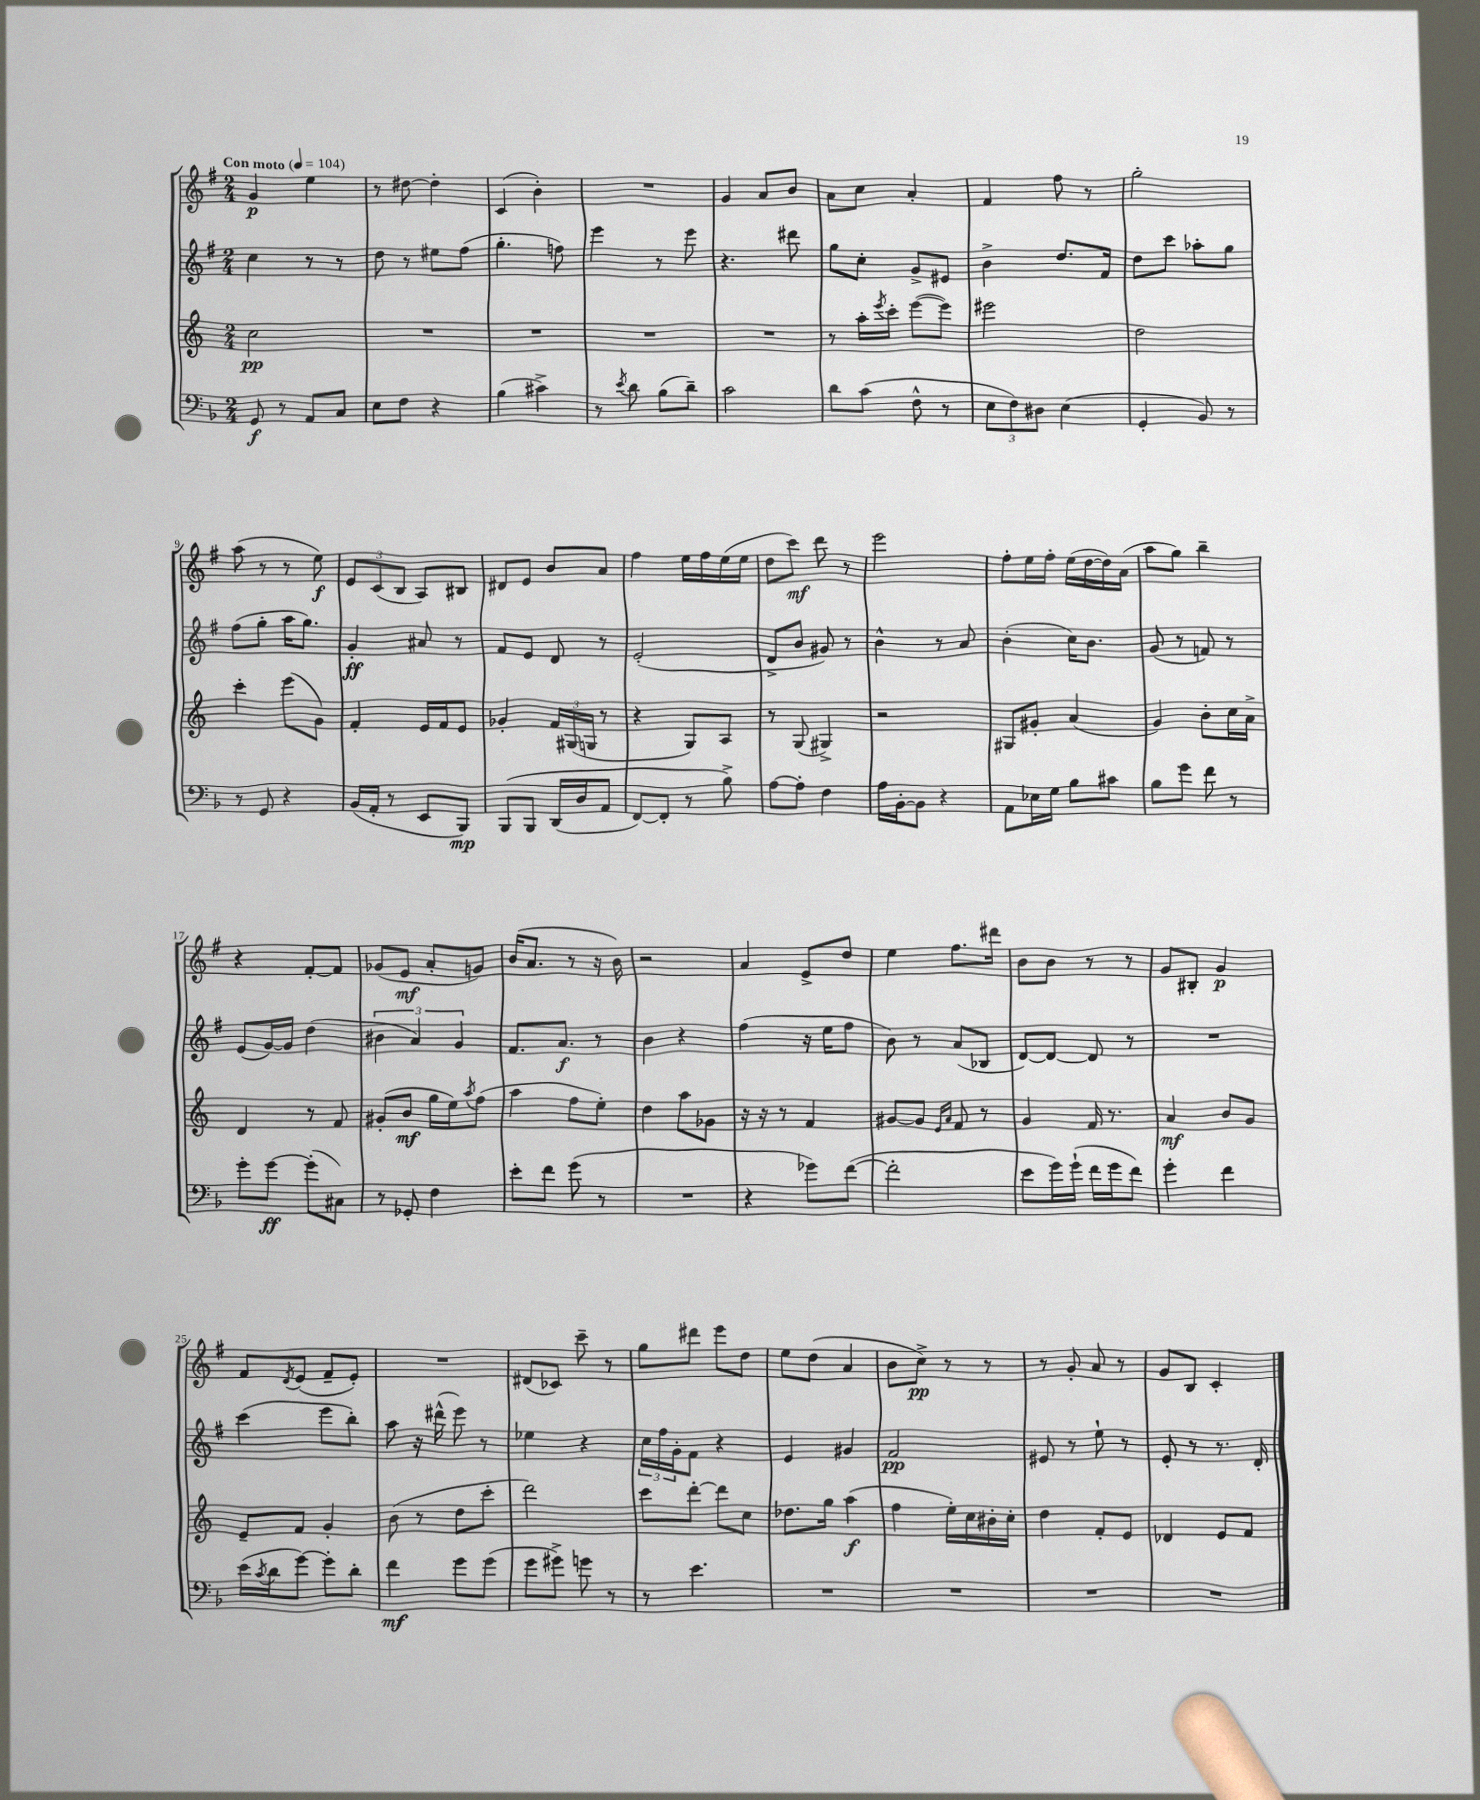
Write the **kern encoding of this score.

**kern	**kern	**kern	**kern
*staff4	*staff3	*staff2	*staff1
*clefF4	*clefG2	*clefG2	*clefG2
*k[b-]	*k[]	*k[f#]	*k[f#]
*M2/4	*M2/4	*M2/4	*M2/4
*MM104	*MM104	*MM104	*MM104
8GG	2cc	4cc	4g
8r	.	.	.
8AA	.	8r	4ee
8C	.	8r	.
=	=	=	=
8E	2r	8dd	8r
8F	.	8r	[8dd#
4r	.	8ee#	4dd#']
.	.	(8ff#	.
=	=	=	=
(4B-	2r	4.gg'	(4c
4c#^)	.	.	4b')
.	.	8ff)	.
=	=	=	=
8r	2r	4eee	2r
8qe	.	.	.
8d	.	.	.
(8B-	.	8r	.
8d~)	.	8eee	.
=	=	=	=
2c	2r	4.r	4g
.	.	.	8a
.	.	8ddd#	8b
=	=	=	=
8d	8r	8gg	8a
(8c	16aa'	8cc'	8cc
.	8qeee	.	.
.	16ccc'	.	.
8F^^	([8eee	8g^	4a'
8r	8eee])	8e#	.
=	=	=	=
12E	2eee#	4b^	4f#
12F)	.	.	.
12D#	.	.	.
(4E	.	8.dd	8ff#
.	.	.	8r
.	.	16f#	.
=	=	=	=
4GG'	2dd	8dd	2gg'
.	.	8ccc	.
8BB-)	.	8aa-'	.
8r	.	8gg	.
=	=	=	=
8r	4ccc'	(8ff#	(8aa
8GG	.	8gg'	8r
4r	(8eee	16aa	8r
.	.	8.gg)	.
.	8g)	.	8ee)
=	=	=	=
(16BB-	4f'	4g'	12e
16AA'	.	.	.
.	.	.	(12c
8r	.	.	.
.	.	.	12B
8EE	16e	8a#	8A)
.	16f	.	.
8BBB-)	8e	8r	8B#
=	=	=	=
&(8BBB-	4g-'	8f#	8d#
8BBB-	.	8e	8e
(16DD	24f	8d	8b
.	(24G#	.	.
16D	.	.	.
.	24G	.	.
8AA	8r	8r	8a
=	=	=	=
[8FF)	4r	(2e'	4ff#
8FF']	.	.	.
8r	8G)	.	16ee
.	.	.	16ff#
8B-^&)	8A	.	(16ee
.	.	.	16ee
=	=	=	=
[8A	8r	8d^	8dd
8A']	(8G	8b	8ccc)
4F	4G#^)	8g#)	8ddd
.	.	8r	8r
=	=	=	=
16A	2r	4b^^	2eee
[16BB-'	.	.	.
8BB-]	.	.	.
4r	.	8r	.
.	.	8a	.
=	=	=	=
8AA	8G#	(4b'	8ff#'
16E-	8g#'	.	16ee
16G	.	.	16ff#'
8B-	(4a	16cc)	(16ee
.	.	8.b	[16dd
8c#	.	.	16dd])
.	.	.	(16a
=	=	=	=
8B-	4g)	(8g	8aa
8g	.	8r	8gg)
8f	8b'	8f)	4bb~
8r	16cc	8r	.
.	16a^	.	.
=	=	=	=
8g'	4d	(8e	4r
[8g	.	[16g)	.
.	.	16g]	.
(8g']	8r	(4dd	[8f#'
8C#)	8f	.	8f#]
=	=	=	=
8r	(8g#'	6b#	(8g-
8GG-'	8b	.	8e
.	.	6a)	.
4F	16gg	.	8a'
.	16ee)	.	.
.	.	6g	.
.	8qaa	.	.
.	(8ff	.	8g)
=	=	=	=
8e'	4aa	8.f#	(16b
.	.	.	8.a
8f	.	.	.
.	.	8.a	.
(8g	8ff	.	8r
8r	8ee')	8r	16r
.	.	.	16b)
=	=	=	=
2r	4dd	4b	2r
.	8aa	4r	.
.	8g-	.	.
=	=	=	=
4r	16r	(4ff#	4a
.	16r	.	.
.	8r	.	.
8g-)	4f	16r	8e^
.	.	16ee	.
([8f	.	8ff#	8dd
=	=	=	=
2f']	[8g#	8b)	4ee
.	8g#]	8r	.
.	16qqe	.	.
.	16qqa	.	.
.	8f	(8a	8.ff#
.	8r	8B-	.
.	.	.	16ddd#
=	=	=	=
8e	4g	[8d)	8b
16g)	.	8d_	8b
(16g`	.	.	.
16f	16f	8d]	8r
16g	8.r	.	.
8f)	.	8r	8r
=	=	=	=
4g'	4a	2r	8g
.	.	.	8B#'
4f	8b	.	4g
.	8g	.	.
=	=	=	=
(16e	8e~	(4ccc	8f#
8qc	.	.	.
16d	.	.	.
.	.	.	8qd
[8g)	8f	.	(8e
8g']	4g'	8eee	8f#~
8d'	.	8bb')	8e')
=	=	=	=
4f	(8b	8aa	2r
.	8r	16r	.
.	.	(16ddd#^^	.
8g	8dd	8eee)	.
(8g	8ccc'	8r	.
=	=	=	=
8g	2ddd)	4ee-	(8d#
8g#^)	.	.	8c-)
8g	.	4r	8ccc~
8r	.	.	8r
=	=	=	=
8r	8ccc	24cc	8gg
.	.	24ff#	.
.	.	24g'	.
4.e	[8ddd'	8f#	8ddd#
.	8ddd]	4r	8eee
.	8cc	.	8dd
=	=	=	=
2r	8.dd-	4e	8ee
.	.	.	(8dd
.	16gg	.	.
.	(4aa	4g#	4a
=	=	=	=
2r	4ff	2f#	8b
.	.	.	8cc^)
.	16ee')	.	8r
.	16cc	.	.
.	16b#'	.	8r
.	16cc'	.	.
=	=	=	=
2r	4dd	8e#	8r
.	.	8r	8g'
.	8f'	8ee`	8a
.	8e	8r	8r
=	=	=	=
2r	4d-	8e'	8g
.	.	8r	8B
.	8e	8.r	4c'
.	8f	.	.
.	.	16d'	.
==	==	==	==
*-	*-	*-	*-
